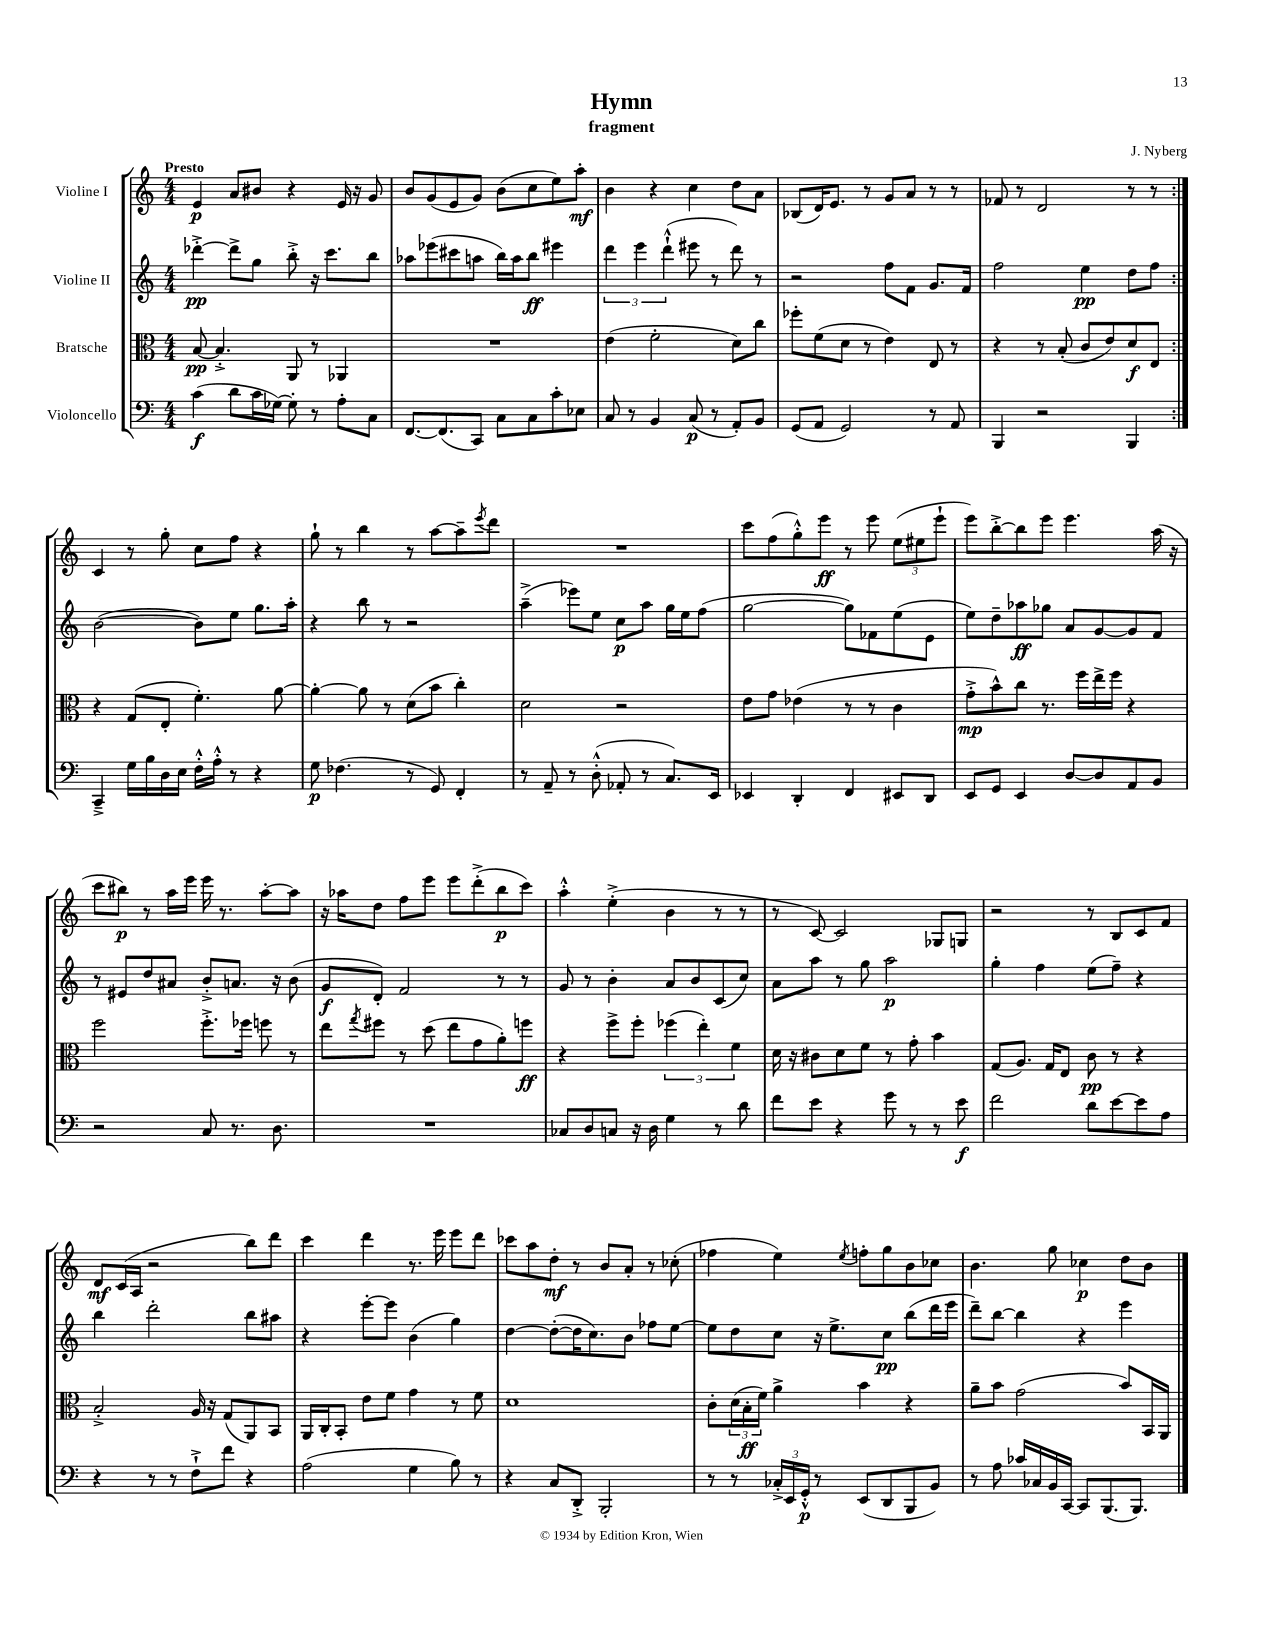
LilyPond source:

\header { title = "Hymn" composer = "J. Nyberg" subtitle = "fragment" }
<<
\new StaffGroup <<
\new Staff = "s0" \with { instrumentName = "Violine I" } {
    \clef treble \key c \major \numericTimeSignature \time 4/4 \tempo "Presto"
    \repeat volta 2 { e'4\p a'8 bis'8 r4 e'16 r16 g'8 |
    b'8 g'8( e'8 g'8) b'8( c''8 e''8) a''8-.\mf |
    b'4 r4 c''4 d''8 a'8 |
    bes8( d'16) e'8. r8 g'8 a'8 r8 r8 |
    fes'8 r8 d'2 r8 r8 | }
    c'4 r8 g''8-. c''8 f''8 r4 |
    g''8-! r8 b''4 r8 a''8~ a''8-- \acciaccatura { e'''8 } d'''8 |
    R1 |
    c'''8 f''8( g''8-.-^) e'''8\ff r8 e'''8 \tuplet 3/2 { e''8( eis''8 e'''8-! } |
    e'''8) b''8~-.-> b''8 e'''8 e'''4. a''16( r16 |
    c'''8 bis''8\p) r8 a''16 e'''16 e'''16 r8. a''8~-. a''8 |
    r16 aes''16 d''8 f''8 e'''8 e'''8 d'''8-.->( b''8\p c'''8) |
    a''4-.-^ e''4-.->( b'4 r8 r8 |
    r8 c'8~) c'2 ges8 g8 |
    r2 r8 b8 c'8 f'8 |
    d'8\mf c'16( a16 r2 b''8) d'''8 |
    c'''4 d'''4 r8. e'''16 e'''8 d'''8 |
    ces'''8 a''8 d''8-.\mf r8 b'8 a'8-. r8 ces''8-.( |
    fes''4 e''4) \acciaccatura { e''8 } f''8-. g''8 b'8 ces''8 |
    b'4. g''8 ces''4\p d''8 b'8 \bar "|." |
}
\new Staff = "s1" \with { instrumentName = "Violine II" } {
    \clef treble \key c \major \numericTimeSignature \time 4/4
    \repeat volta 2 { des'''4~-.->\pp des'''8-> g''8 b''8-.-> r16 c'''8. b''8 |
    aes''8 ees'''8( cis'''8 a''8 b''16) a''16 b''8\ff eis'''4 |
    \tuplet 3/2 { d'''4 e'''4 d'''4-!-^( } eis'''8 r8 d'''8) r8 |
    r2 f''8 f'8 g'8. f'16 |
    f''2 e''4\pp d''8 f''8 | }
    b'2~( b'8) e''8 g''8. a''16-. |
    r4 b''8 r8 r2 |
    a''4--->( ees'''8) e''8 c''8\p a''8 g''16 e''16 f''8( |
    g''2~ g''8) fes'8 e''8( e'8 |
    e''8) d''8-- aes''8\ff ges''8 a'8 g'8~ g'8 f'8 |
    r8 eis'8 d''8 ais'8 b'8-.-> a'8. r16 b'8( |
    g'8\f d'8-.) f'2 r8 r8 |
    g'8 r8 b'4-. a'8 b'8 c'8( c''8) |
    a'8 a''8 r8 g''8 a''2\p |
    g''4-. f''4 e''8( f''8--) r4 |
    b''4 d'''2-. b''8 ais''8 |
    r4 e'''8~-. e'''8 b'4( g''4) |
    d''4~ d''8~-.( d''16 c''8.) b'8 fes''8 e''8~ |
    e''8 d''8 c''8 r16 e''8.-> c''8\pp b''8( d'''16 e'''16 |
    d'''8--) b''8~ b''4 r4 e'''4 \bar "|." |
}
\new Staff = "s2" \with { instrumentName = "Bratsche" } {
    \clef alto \key c \major \numericTimeSignature \time 4/4
    \repeat volta 2 { b8~\pp b4.-.-> a,8 r8 aes,4 |
    R1 |
    e'4( f'2-. d'8) c''8 |
    fes''8-. f'8( d'8 r8 e'4) e8 r8 |
    r4 r8 b8-.( c'8 e'8) d'8\f e8 | }
    r4 g8( e8-. f'4.-.) a'8~ |
    a'4~-. a'8 r8 d'8( b'8 c''4-.) |
    d'2 r2 |
    e'8 g'8 ees'4( r8 r8 c'4 |
    g'8-.->\mp b'8-^) c''8 r8. f''16 e''16-> f''16 r4 |
    f''2 f''8.-.-> fes''16 f''8 r8 |
    e''8 \acciaccatura { g''8 } fis''8 r8 d''8( e''8 g'8 a'8-.) f''8\ff |
    r4 f''8-> f''8-. \tuplet 3/2 { fes''4( e''4-.) f'4 } |
    d'16 r16 cis'8 d'8 f'8 r8 g'8-. b'4 |
    g8( a8.) g16 e8 c'8\pp r8 r4 |
    b2-.-> a16 r16 g8( a,8) b,8 |
    a,16 c16-. b,8-. e'8 f'8 g'4 r8 f'8 |
    d'1 |
    c'8-. \tuplet 3/2 { d'16( b16-.\ff f'16) } a'4-> b'4 r4 |
    a'8-- b'8 g'2( b'8) b,16 a,16 \bar "|." |
}
\new Staff = "s3" \with { instrumentName = "Violoncello" } {
    \clef bass \key c \major \numericTimeSignature \time 4/4
    \repeat volta 2 { c'4\f( d'8 c'16 ges16~) ges8-. r8 a8-. c8 |
    f,8.~ f,8.( c,8) c8 c8 c'8-. ees8 |
    c8 r8 b,4 c8\p( r8 a,8-.) b,8 |
    g,8( a,8 g,2) r8 a,8 |
    b,,4 r2 b,,4 | }
    c,4---> g16 b16 d16 e16 f16-.-^ a16-.-^ r8 r4 |
    g8\p fes4.( r8 g,8) f,4-. |
    r8 a,8-- r8 d8-.-^( aes,8-. r8 c8.) e,16 |
    ees,4 d,4-. f,4 eis,8 d,8 |
    e,8 g,8 e,4 d8~ d8 a,8 b,8 |
    r2 c8 r8. d8. |
    R1 |
    ces8 d8 c8 r16 d16 g4 r8 d'8 |
    f'8 e'8 r4 g'8 r8 r8 e'8\f |
    f'2 d'8 e'8~ e'8 a8 |
    r4 r8 r8 f8-!-> f'8 r4 |
    a2( g4 b8) r8 |
    r4 c8 d,8-.-> b,,2-. |
    r8 r8 \tuplet 3/2 { ces16-.-> e,16 g,16-.-^\p } r8 e,8( d,8 b,,8 b,8) |
    r8 a8 ces'16 ces16 b,16 c,16~ c,8 b,,8.( b,,8.) \bar "|." |
}
>>
>>
\layout { \context { \Score \remove "Bar_number_engraver" } }
